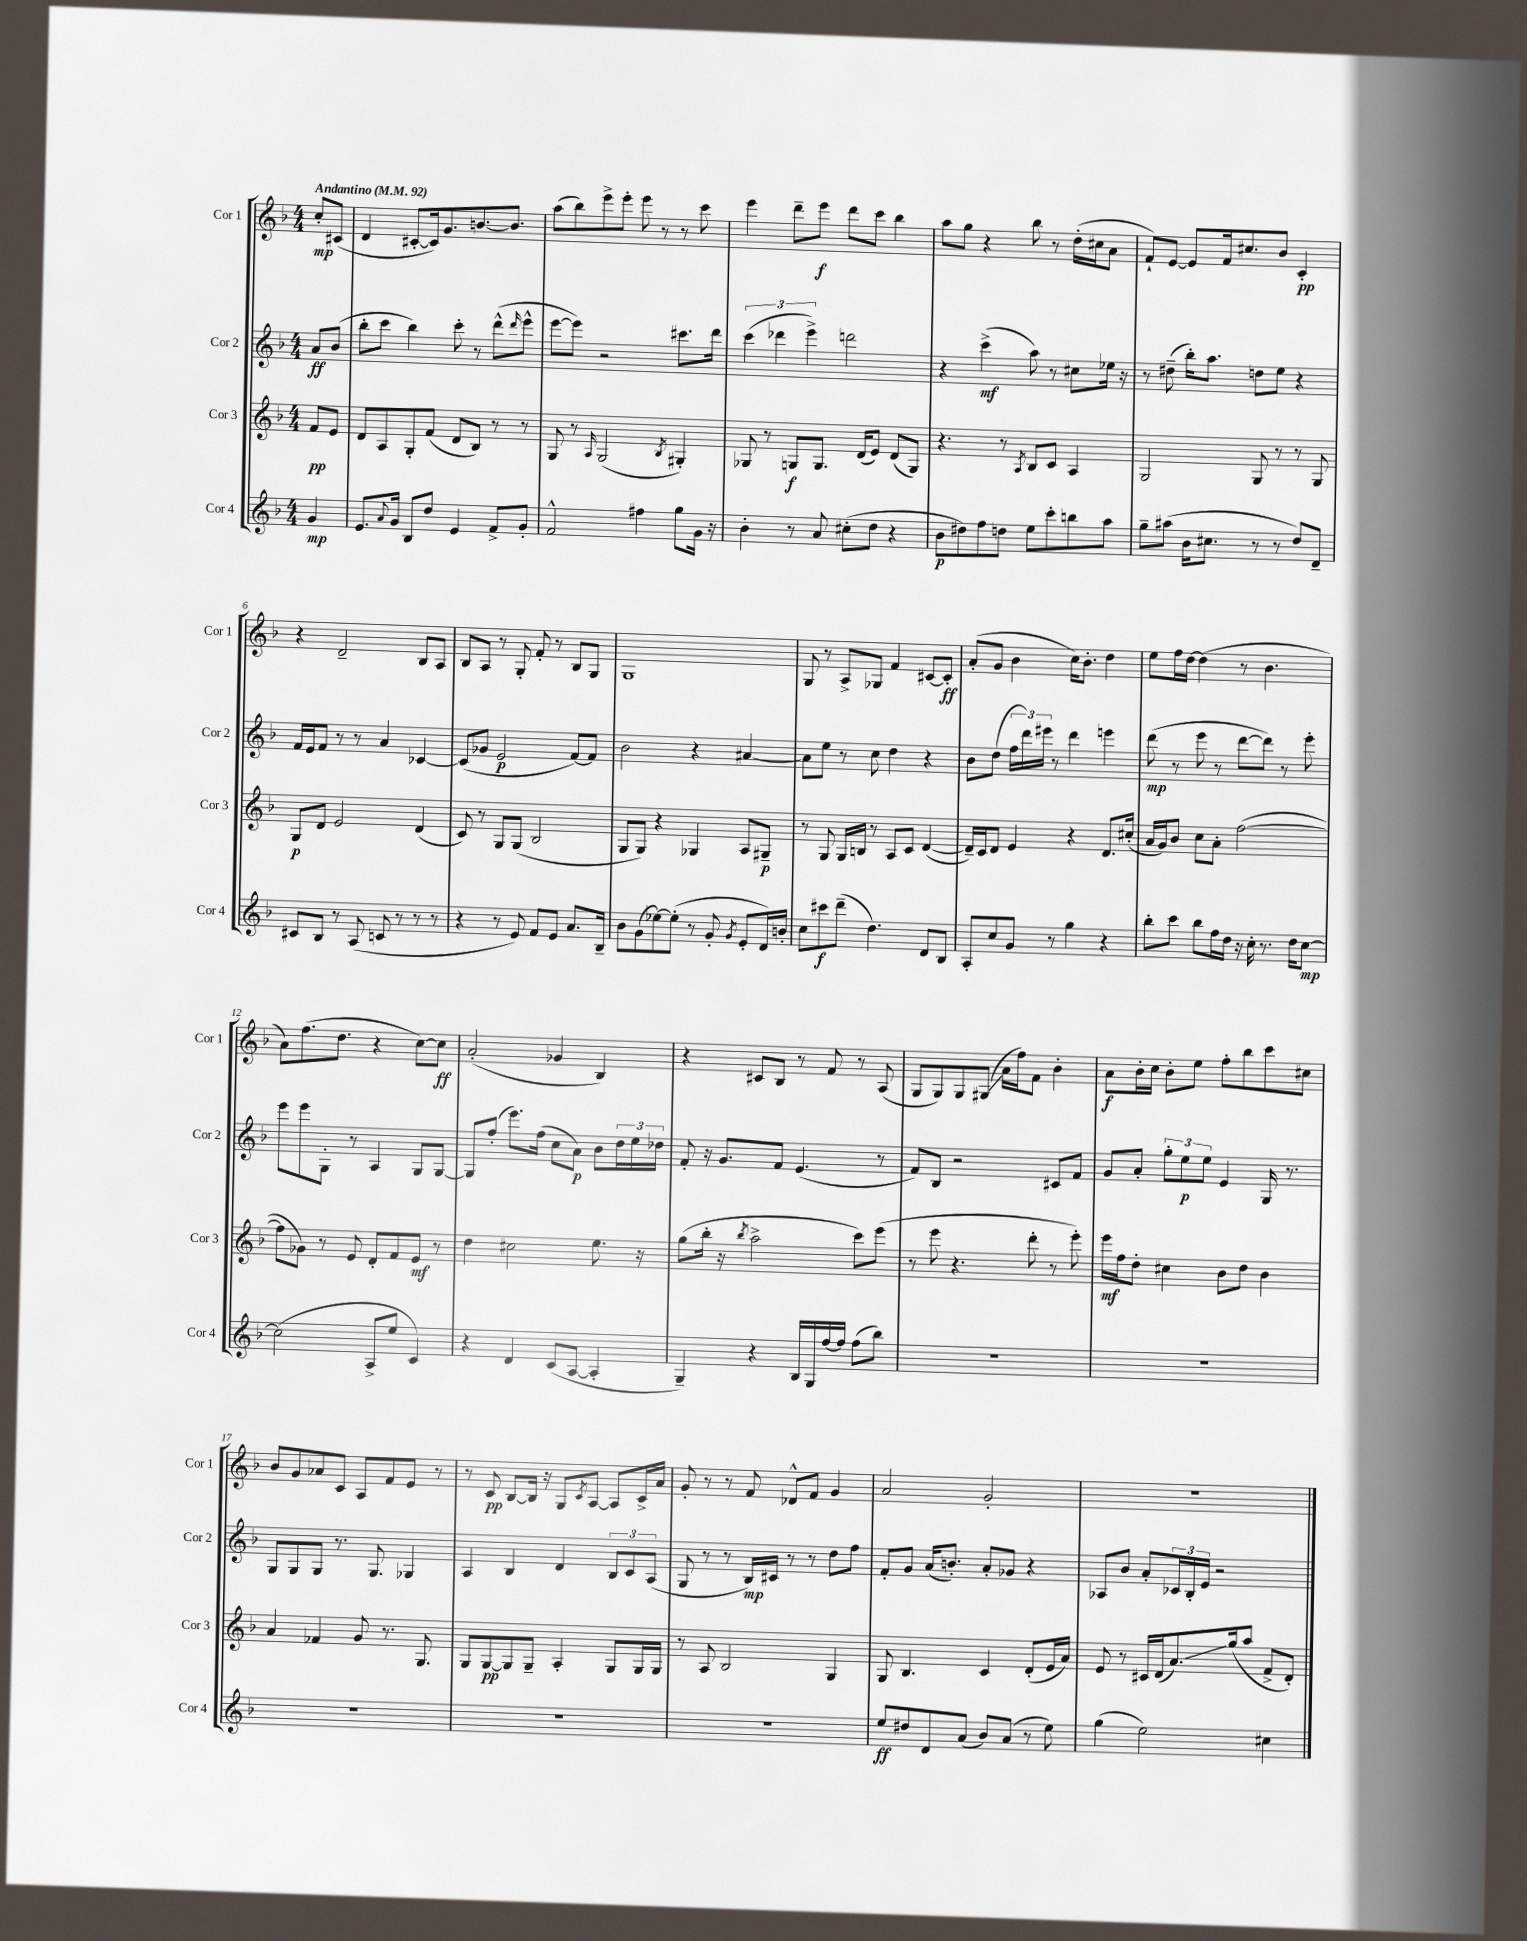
<<
\new StaffGroup <<
\new Staff = "s0" \with { instrumentName = "Cor 1" shortInstrumentName = "Cor 1" } {
    \clef treble \key f \major \numericTimeSignature \time 4/4 \partial 4 \tempo "Andantino" 4 = 92
    c''8-.\mp cis'8( |
    d'4 cis'8~-. cis'16) g'8. b'8.~ b'8. |
    a''8( bes''8) e'''8-> e'''8-. e'''8 r8 r8 c'''8 |
    e'''4 d'''8-- e'''8\f d'''8 c'''8 bes''4 |
    a''8 g''8 r4 bes''8 r8 d''16-.( cis''16 a'8 |
    f'8-!) e'8~ e'8 f'16 cis''8. bes'8 c'4-.\pp |
    r4 d'2-- bes8 a8 |
    bes8 a8 r8 g8-. f'8-. r8 bes8 g8 |
    g1 |
    g8 r8 a8-> ges8 f'4 cis'8~ cis'8-.\ff |
    a'8-.( g'8 bes'4 c''16) bes'8.-. d''4 |
    e''8 f''16 d''16~ d''4( r8 bes'4. |
    a'8) f''8.( d''8. r4 c''8~) c''8\ff |
    a'2-.( ges'4 bes4) |
    r4 cis'8 bes8 r8 f'8 r8 a8( |
    g8 g8) g8 gis8\glissando( a'16 f''16) f'8 bes'4-. |
    a'8\f bes'16-. c''16 bes'8-. e''8 f''8-. bes''8 c'''8 cis''8 |
    bes'8 g'8 aes'8 c'8 a8 f'8 e'8 r8 |
    r8 c'8\pp bes8~ bes16 r16 g8 \acciaccatura { c'8 } a8~ a8 c'16-> a'16 |
    g'8-. r8 r8 f'8 des'8-^ f'8 g'4 |
    a'2 g'2-. |
    R1 \bar "|." |
}
\new Staff = "s1" \with { instrumentName = "Cor 2" shortInstrumentName = "Cor 2" } {
    \clef treble \key f \major \numericTimeSignature \time 4/4 \partial 4
    a'8\ff bes'8( |
    bes''8-. c'''8 bes''4) c'''8-. r8 d'''8-^( \grace { d'''16 } e'''8-^ |
    e'''8~ e'''8) r2 cis'''8. d'''16 |
    \tuplet 3/2 { c'''4( des'''4 e'''4->) } d'''2 |
    r4 c'''4->\mf( a''8) r8 cis''8 ees''16 r16 |
    r8 dis''8--( bes''16-.) a''8. d''8 e''8 r4 |
    f'16 e'16 f'8 r8 r8 a'4 ces'4~ |
    ces'8( ges'8 e'2\p f'8~) f'8 |
    bes'2 r4 ais'4~ |
    ais'8 e''8 r8 c''8 d''4 r4 |
    bes'8 d''8( \tuplet 3/2 { f''16 d'''16) eis'''16 } r8 d'''4 e'''4 |
    d'''8\mp( r8 e'''8 r8 d'''8~ d'''8) r8 e'''8-. |
    e'''8 e'''8 g8-. r8 a4 g8 g8~ |
    g8 f''8-.( e'''8.) f''16( c''8 a'8\p) bes'8 \tuplet 3/2 { d''16 e''16 des''16 } |
    f'8-. r16 g'8. f'8 e'4.( r8 |
    f'8) bes8 r2 cis'8 f'8 |
    g'8 a'8-. \tuplet 3/2 { g''8-. e''8\p e''8 } e'4 g16 r8. |
    g8 g8 g8 r8. g8. ges4 |
    a4 bes4 d'4 \tuplet 3/2 { bes8 c'8 a8( } |
    g8 r8 r8 bes16\mp) cis'16 r8 r8 d''8 f''8 |
    f'8-. g'8 a'16( b'8.-.) a'8-. ges'8 r4 |
    aes8 bes'8 a'8-. \tuplet 3/2 { ces'16 bes16-. e'16 } r2 \bar "|." |
}
\new Staff = "s2" \with { instrumentName = "Cor 3" shortInstrumentName = "Cor 3" } {
    \clef treble \key f \major \numericTimeSignature \time 4/4 \partial 4
    f'8\pp e'8 |
    d'8 a8 g8-. f'8( d'8 bes8) r8 r8 |
    g8 r8 \grace { a16 } g2( \acciaccatura { bes8 } gis4-.) |
    ges8 r8 g8\f g8. d'16( e'8) d'8( g8) |
    r4. r8 \acciaccatura { a8 } bes8 c'8 a4 |
    g2 g8 r8 r8 g8 |
    g8\p d'8 e'2 d'4( |
    c'8) r8 g8 g8( bes2 |
    g8 g8) r4 ges4 a8 gis8--\p |
    r8 g8 g16 b16 r8 a8 c'8 d'4~( |
    d'16--) c'16 d'8 e'4 r4 d'8. cis''16-.( |
    a'16 g'16) bes'8 c''8 a'8-. f''2~( |
    f''8 ges'8) r8 e'8 d'8-. f'8 e'8\mf r8 |
    d''4 cis''2 e''8. r16 |
    g''8( bes''16-. r16 \acciaccatura { bes''8 } a''2-> c'''8) e'''8( |
    r8 e'''8 r4. d'''8-. r8 e'''8-.) |
    e'''16\mf f''16 d''8-. cis''4 bes'8 d''8 bes'4 |
    a'4 fes'4 g'8 r8. g8. |
    g8 g8~\pp g8 g8-- a4-. g8 g16 g16 |
    r8 a8 bes2 g4 |
    g8 bes4. c'4 d'8-.( e'16 a'16) |
    e'8 r8 cis'16 d'16( a'8.\glissando) g''16( a''8 f'8-> d'8-.) \bar "|." |
}
\new Staff = "s3" \with { instrumentName = "Cor 4" shortInstrumentName = "Cor 4" } {
    \clef treble \key f \major \numericTimeSignature \time 4/4 \partial 4
    g'4\mp |
    e'8. \appoggiatura { a'8 } g'16 bes8 d''8 e'4 f'8-> g'8-. |
    f'2-^ fis''4 g''8 g'16 r16 |
    bes'4-. r8 a'8 cis''8-.( d''8 r4 |
    bes'8\p dis''8) f''8 d''8 e''8 c'''8-. b''8 a''8 |
    g''8-- ais''8( bes'16 cis''8. r8 r8 d''8) d'8-- |
    cis'8 bes8 r8 a8( c'8 r8 r8 r8 |
    r4 r8 e'8) f'8 e'8 a'8. bes16-- |
    bes'8 g'8( ees''8~) ees''8-.( r8 g'8-. \acciaccatura { g'8 } e'8-. d'16) b'16-. |
    c''8 cis'''8\f d'''8--( d''4.) d'8 bes8 |
    a8-. c''8 g'8 r8 g''4 r4 |
    bes''8-. c'''8 bes''8 f''16 d''16 r16 c''16-. r8. d''16 c''8~\mp |
    c''2( a8-> e''8 c'4) |
    r4 d'4 c'8( a8~ a4-. |
    g4--) r4 bes16 g16 f''16~ f''16 f''8( bes''8) |
    R1 |
    R1 |
    R1 |
    R1 |
    R1 |
    e''8\ff dis''8 d'8 a'8( bes'8) a'8( r8 e''8) |
    g''4( e''2) cis''4 \bar "|." |
}
>>
>>
